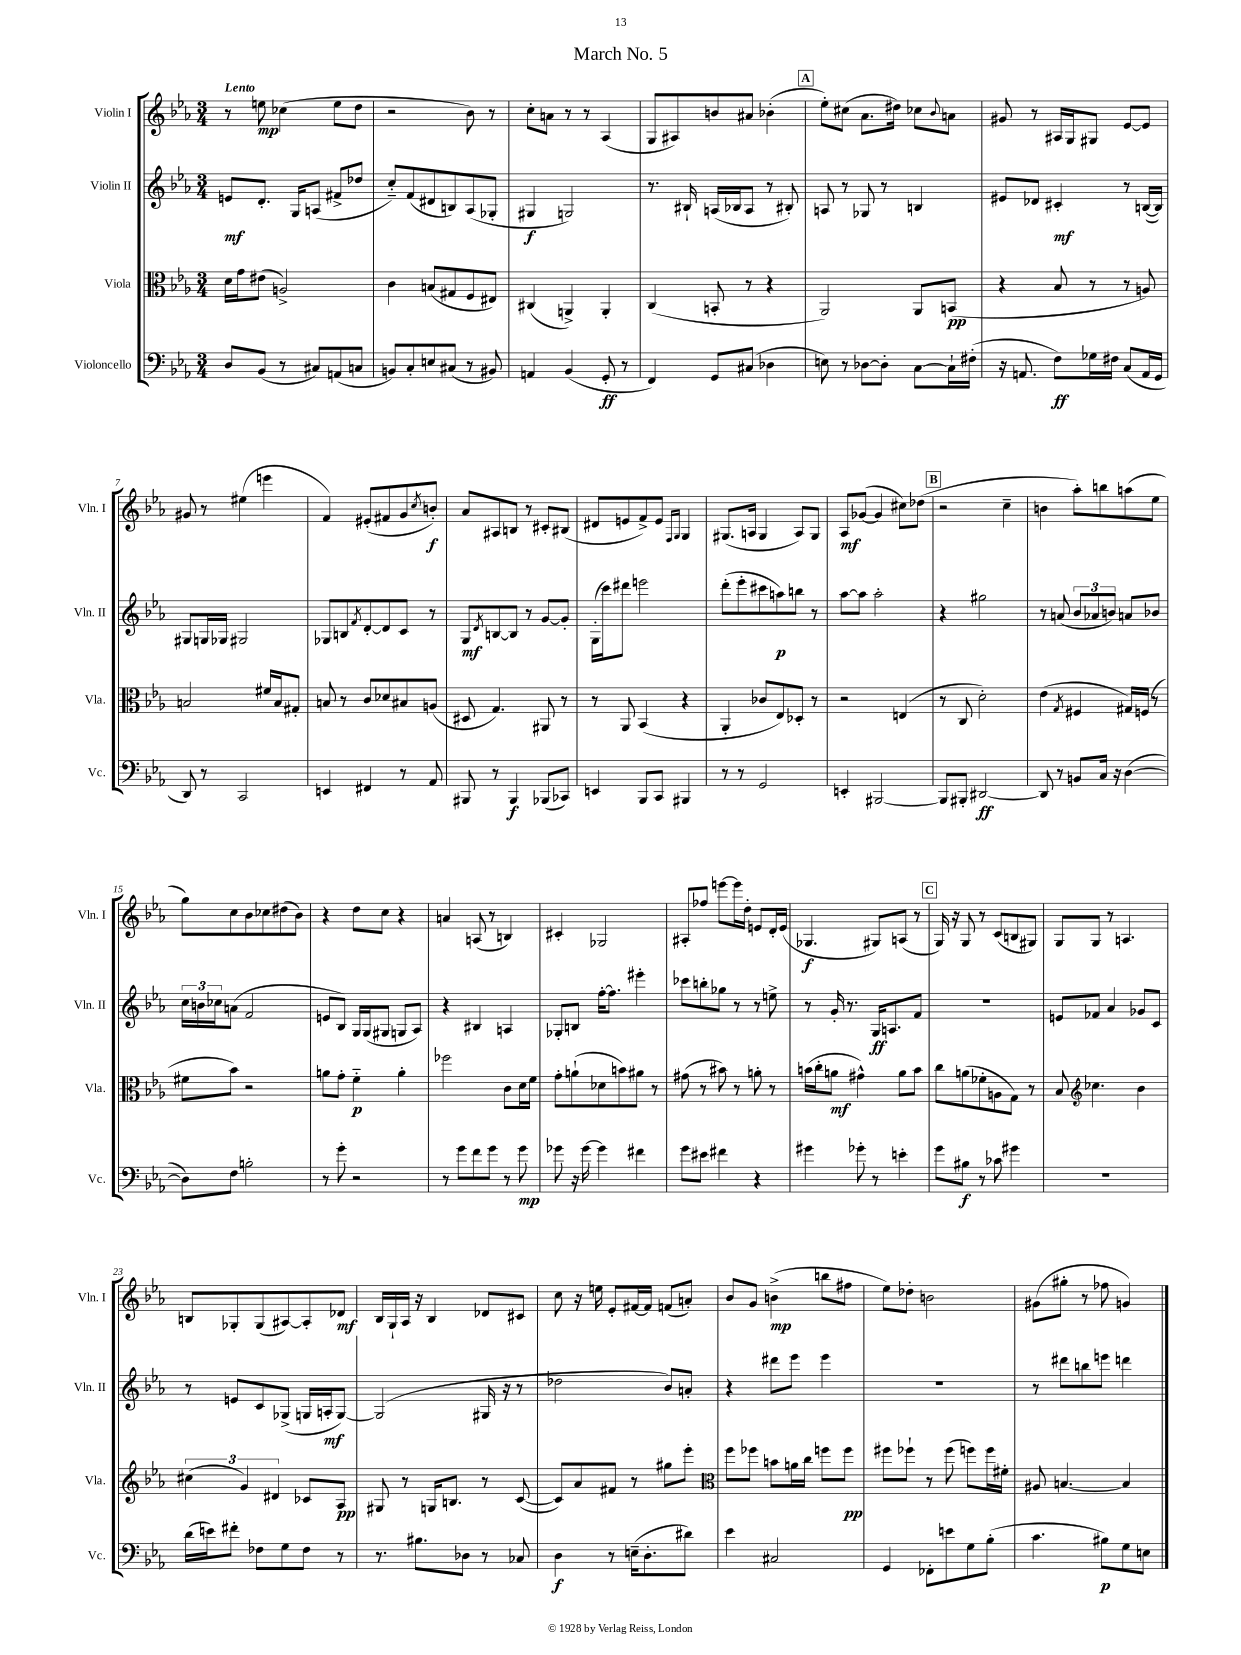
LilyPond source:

\header { title = "March No. 5" }
<<
\new StaffGroup <<
\new Staff = "s0" \with { instrumentName = "Violin I" shortInstrumentName = "Vln. I" } {
    \clef treble \key ees \major \numericTimeSignature \time 3/4 \tempo "Lento"
    r8 e''8\mp ces''4( e''8 d''8 |
    r2 bes'8) r8 |
    c''8-. a'8 r8 r8 aes4( |
    g8 ais8) b'8 ais'8 bes'4-.( |
    \mark \markup { \box "A" } ees''8-.) cis''8( aes'8. dis''16) ces''8 \appoggiatura { bes'8 } a'8 |
    gis'8 r8 ais16 g16 gis8 ees'8~ ees'8 |
    gis'8 r8 eis''4( e'''4 |
    f'4) eis'8-.( fis'8 g'8 \acciaccatura { c''8 } b'8-.\f) |
    aes'8 ais8 b8 r8 cis'8-. bis8( |
    dis'8 e'8 f'8->) e'8 \grace { f16 g16 } g4 |
    gis8.( a16 gis4 a8) gis8 |
    aes8\mf ges'8~( ges'4 cis''8) des''8( |
    \mark \markup { \box "B" } r2 c''4-- |
    b'4 aes''8-.) b''8 a''8( ees''8 |
    g''8) c''8 bes'8 ces''8 dis''8( bes'8) |
    r4 d''8 c''8 r4 |
    a'4 a8( r8 b4) |
    cis'4-. ges2 |
    ais8-. fes''8 e'''8~ e'''16 d''16-. e'8 d'16-. e'16( |
    ges4.\f gis8) a8( r8 |
    \mark \markup { \box "C" } g16) r16 g8 r8 c'8( b8 gis8) |
    g8 g8 r8 a4. |
    b8 ges8-. ges8( ais8~) ais8-. des'8\mf |
    bes16 g16-! aes16 r16 bes4 des'8 cis'8 |
    c''8 r16 e''16 ees'8-. fis'16~ fis'16 f'8( a'8-.) |
    bes'8 g'8 b'4->\mp( b''8 fis''8 |
    ees''8) des''8-. b'2 |
    gis'8( gis''8-. r8 fes''8 g'4) \bar "|." |
}
\new Staff = "s1" \with { instrumentName = "Violin II" shortInstrumentName = "Vln. II" } {
    \clef treble \key ees \major \numericTimeSignature \time 3/4
    e'8\mf d'8.-. g16 a8( fis'8-> des''8 |
    c''8-_) f'8( dis'8 b8) aes8( ges8-. |
    gis4\f g2) |
    r8. bis16-! a16( bes16 a8 r8 bis8-.) |
    \mark \markup { \box "A" } a8 r8 ges8 r8 b4 |
    eis'8 des'8 cis'4-.\mf r8 b16~( b16) |
    gis8 g16 ges16 gis2 |
    ges8 b8 \acciaccatura { f'8 } d'8~-. d'8 c'8 r8 |
    g8\mf \acciaccatura { d'8 } b8~ b8 r8 g'8~ g'8-. |
    g16-.( c'''16) dis'''8 e'''2 |
    d'''8-.( ees'''8-. cis'''8 a''8\p) b''8 r8 |
    aes''8~ aes''8 aes''2-. |
    \mark \markup { \box "B" } r4 gis''2 |
    r8 a'8( \tuplet 3/2 { bes'8 aes'8 b'8) } a'8 bes'8 |
    \tuplet 3/2 { c''16 b'16 ces''16 } a'8( f'2 |
    e'8 bes8) g16 g16( gis8 g8 aes8) |
    r4 bis4 a4 |
    ges8-. b8 f''16~-. f''8. eis'''4-. |
    ces'''8 b''8-. ges''8 r8 r8 e''8-> |
    r8 g'16-. r8. g16\ff a8. f'8 |
    \mark \markup { \box "C" } R2. |
    e'8 fes'8 aes'4 ges'8 c'8 |
    r8 e'8 c'8 ges8->( g16 a16-.\mf g8~) |
    g2( gis16 r16 r8 |
    des''2 bes'8) a'8-. |
    r4 dis'''8 ees'''8 ees'''4 |
    R2. |
    r8 dis'''8 b''8 e'''8 d'''4 \bar "|." |
}
\new Staff = "s2" \with { instrumentName = "Viola" shortInstrumentName = "Vla." } {
    \clef alto \key ees \major \numericTimeSignature \time 3/4
    d'16 g'16 eis'8( a2->) |
    c'4 b8( gis8 f8 eis8) |
    cis4( a,4->) a,4-. |
    c4( b,8-. r8 r4 |
    \mark \markup { \box "A" } aes,2) aes,8 b,8\pp( |
    r4 bes8 r8 r8 a8) |
    b2 fis'16 b16 gis8-. |
    b8 r8 c'8 des'8 bis8 a8( |
    dis8 g4.) ais,8 r8 |
    r8 aes,8 bes,4( r4 |
    aes,4-. ces'8 ees8) des8-. r8 |
    r2 e4( |
    \mark \markup { \box "B" } r8 c8 d'2-.) |
    ees'4( \acciaccatura { g8 } fis4 gis16) f16( r8 |
    fis'8 bes'8) r2 |
    a'8 g'8-. f'4-_\p a'4-. |
    fes''2 c'8 d'16 f'16 |
    g'8-. a'8-!( des'8 b'8) ais'8 r8 |
    gis'8( r8 bis'8) r8 a'8-. r8 |
    b'16( c''16-. a'8\mf gis'4-^) a'8 b'8 |
    \mark \markup { \box "C" } c''8 a'8( fes'8-. a8 g8) r8 |
    bes8 \clef treble ces''4. bes'4 |
    \tuplet 3/2 { cis''4( g'4) dis'4 } ces'8 aes8\pp |
    gis8 r8 g16 b8. r8 c'8~( |
    c'8) aes'8 fis'8 r8 gis''8 ees'''8-. |
    \clef alto f''8 fes''8 b'8 a'16 c''16 f''8 f''8\pp |
    fis''8 fes''8-! r8 fes''8( f''8) f''16 fis'16-. |
    ais8 b4.~ b4 \bar "|." |
}
\new Staff = "s3" \with { instrumentName = "Violoncello" shortInstrumentName = "Vc." } {
    \clef bass \key ees \major \numericTimeSignature \time 3/4
    d8 bes,8( r8 cis8) a,8( c8 |
    b,8) c8-. e8 cis8( r8 bis,8) |
    a,4 bes,4( g,8-.\ff r8 |
    f,4) g,8 cis8( des4 |
    \mark \markup { \box "A" } e8) r8 des8~ des8-. c8~ c16-! fis16-.( |
    r16 a,8. f8\ff) ges16 fis16 c8( a,16 g,16 |
    d,8) r8 c,2 |
    e,4 fis,4 r8 aes,8 |
    bis,,8 r8 bis,,4\f bes,,8( ces,8) |
    e,4 bes,,8 c,8 bis,,4 |
    r8 r8 g,2 |
    e,4-. bis,,2~ |
    \mark \markup { \box "B" } bis,,8 bis,,8-. dis,2~\ff |
    dis,8 r8 b,8 c16 r16 d4~( |
    d8) f8 b2-. |
    r8 g'8-. r2 |
    r8 g'8 f'8 g'8 r8 g'8\mp |
    ges'8 r16 ges'16~ ges'4 fis'4 |
    g'8 eis'8 fis'4 r4 |
    gis'4 ges'8-. r8 e'4-. |
    \mark \markup { \box "C" } g'8 bis8\f r8 ces'8 gis'4 |
    R2. |
    d'16( e'16) fis'8-. fes8 g8 fes8 r8 |
    r8. bis8. des8 r8 ces8 |
    d4\f r8 e16--( d8.-. dis'8) |
    ees'4 cis2 |
    g,4 fes,8-. e'8 g8 bes8-.( |
    c'4. bis8\p) g8 e8 \bar "|." |
}
>>
>>
